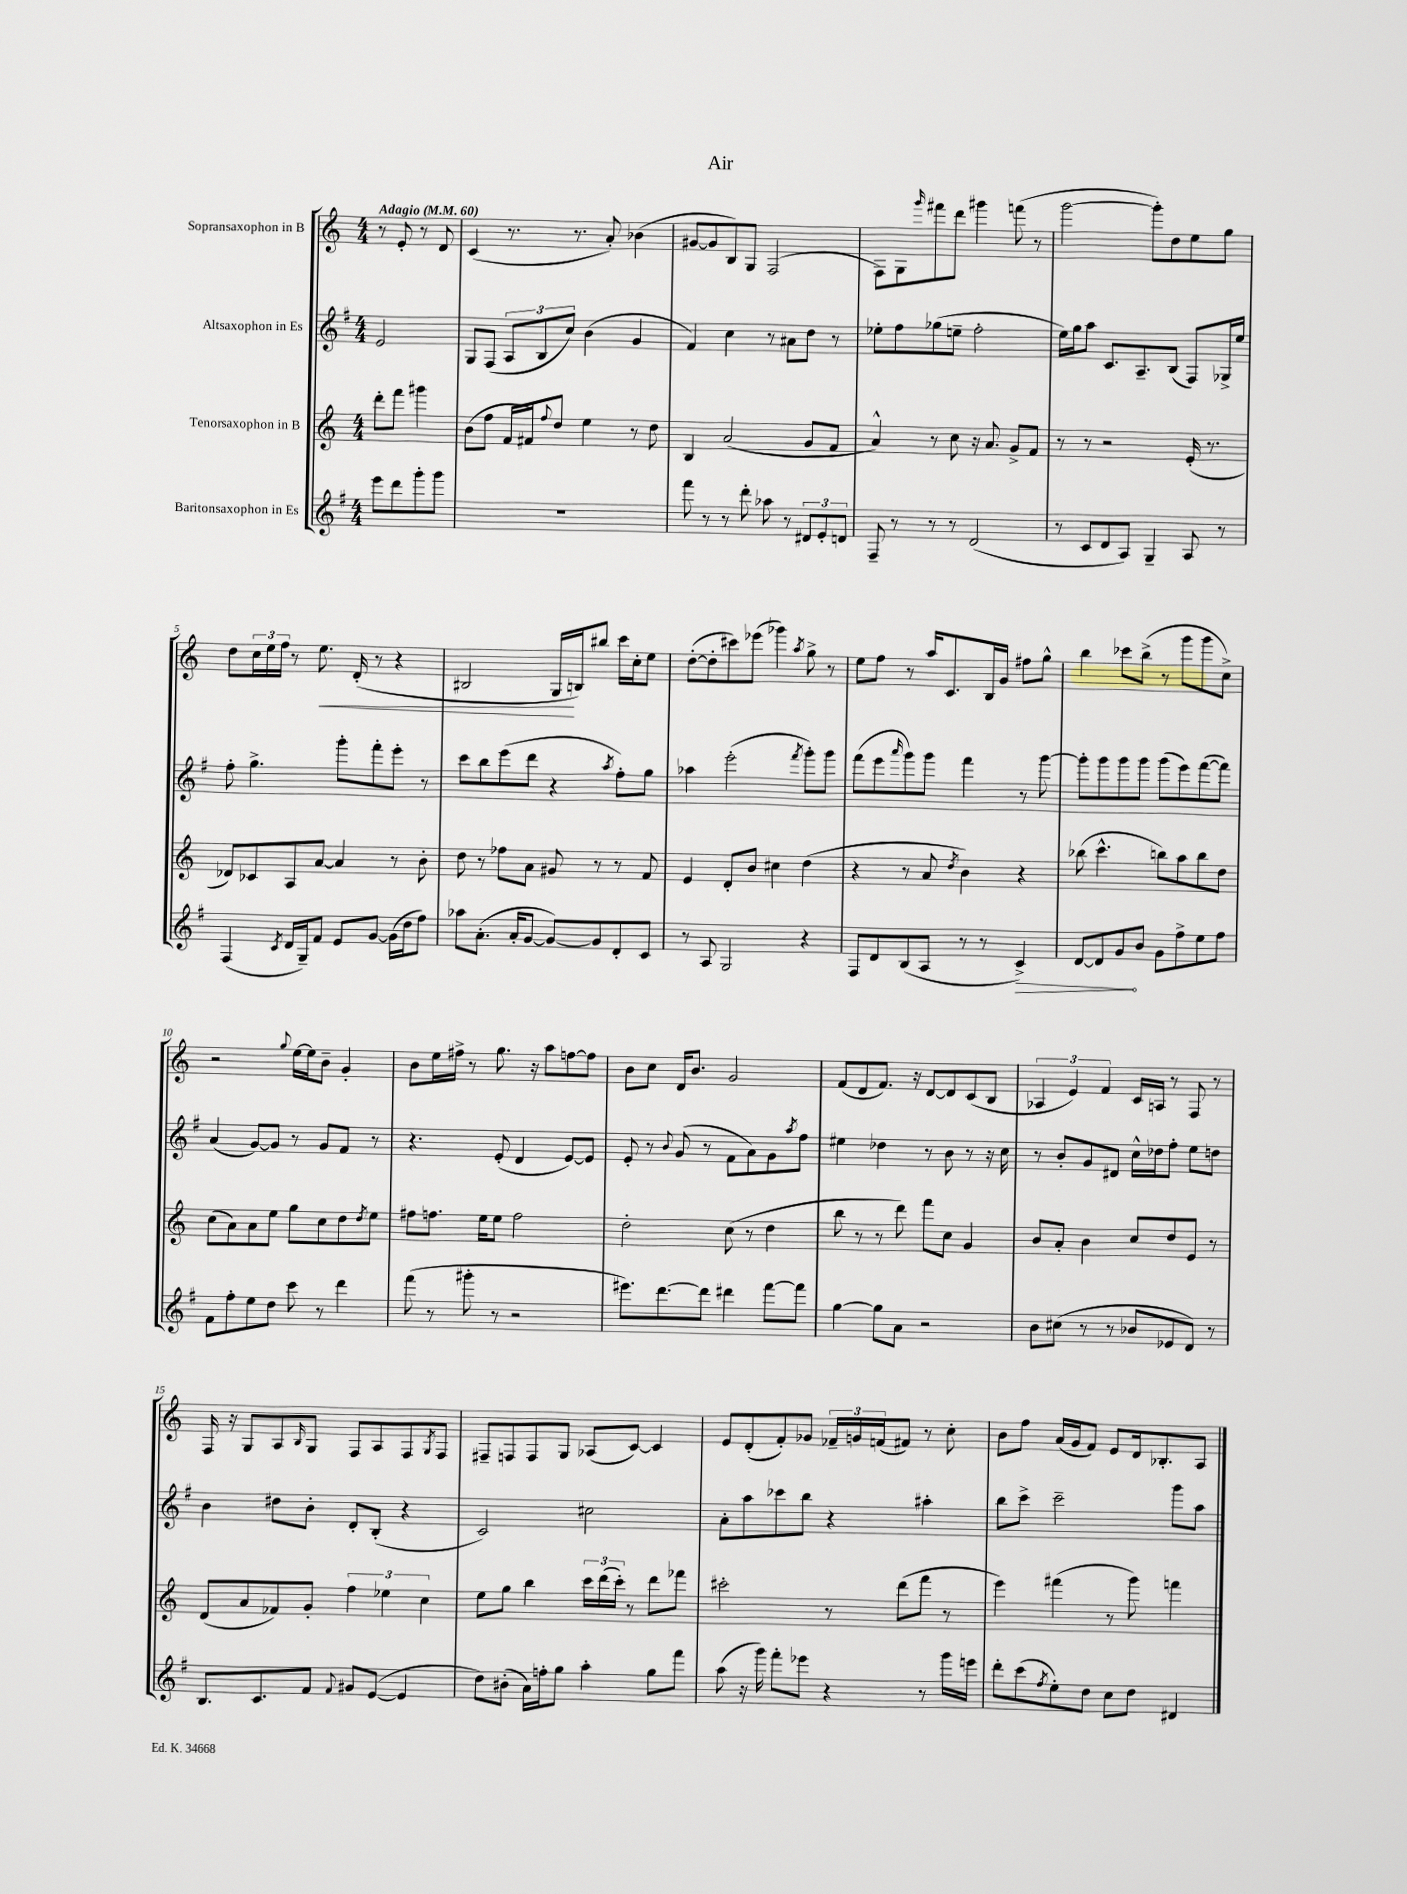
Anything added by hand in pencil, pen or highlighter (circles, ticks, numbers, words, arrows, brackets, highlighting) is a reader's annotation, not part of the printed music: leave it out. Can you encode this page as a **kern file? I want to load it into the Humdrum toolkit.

**kern	**dynam	**kern	**kern	**kern	**dynam
*part4	*part4	*part3	*part2	*part1	*part1
*staff4	*staff4	*staff3	*staff2	*staff1	*staff1
*I"Baritonsaxophon in Es	*	*I"Tenorsaxophon in B	*I"Altsaxophon in Es	*I"Sopransaxophon in B	*
*clefG2	*	*clefG2	*clefG2	*clefG2	*
*k[f#]	*	*k[]	*k[f#]	*k[]	*
*M4/4	*	*M4/4	*M4/4	*M4/4	*
*MM60	*	*MM60	*MM60	*MM60	*
=	=	=	=	=	=
!	!	!	!	!LO:TX:a:B:t=Adagio	!
8eee\L	.	8ddd'\L	2e/	8r	.
8ddd\	.	8fff\J	.	8e'/	.
8ggg'\	.	4ggg#X\	.	8r	.
8ggg\J	.	.	.	8d/	.
=1	=1	=1	=1	=1	=1
1r	.	(8b\L	8G/L	(4c/	.
.	.	8ff\J	(8F#/J	.	.
.	.	16f/LL	12A/L	8.r	.
.	.	16f#X/J)	.	.	.
.	.	.	12B/	.	.
.	.	8qqff/	.	.	.
.	.	8dd/J	.	.	.
.	.	.	12cc/J)	.	.
.	.	.	.	8.r	.
.	.	4ee\	(4b\	.	.
.	.	.	.	8a'/)	.
.	.	8r	4g/	(4b-X\	.
.	.	8dd\	.	.	.
=2	=2	=2	=2	=2	=2
8fff#\	.	4B/	4f#/)	[8g#X/L	.
8r	.	.	.	8g#/]	.
8r	.	(2a/	4cc\	8B/)	.
8ddd'\	.	.	.	8G/J	.
8aa-X\	.	.	8r	(2F/	.
8r	.	.	8a#X\L	.	.
12d#X/L	.	8g/L	8dd\J	.	.
12e'/	.	.	.	.	.
.	.	8f/J	8r	.	.
12dn/J	.	.	.	.	.
=3	=3	=3	=3	=3	=3
8F#~/	.	4a^^/)	8ee-X'\L	8F\L)	.
8r	.	.	8ff#\	8G\	.
.	.	.	.	16qqggg/	.
8r	.	8r	(8gg-X\	8fff#X\	.
8r	.	8cc\	8een~\J	8ddd\J	.
(2d/	.	16r	2ff#'\	4ggg#X\	.
.	.	8.a/	.	.	.
.	.	8g^/L	.	(8fffn\	.
.	.	8f/J	.	8r	.
=4	=4	=4	=4	=4	=4
8r	.	8r	16ee\LL)	[2ggg\	.
.	.	.	16gg\J	.	.
8c/L	.	8r	8aa\J	.	.
8d/	.	2r	8.c/L	.	.
8A/J)	.	.	.	.	.
.	.	.	8.A~/	.	.
4G~/	.	.	.	8ggg'\L])	.
.	.	.	(8B/J	8dd\	.
8A/	.	(16e'/	8F#/L)	8ee\	.
.	.	8.r	.	.	.
8r	.	.	16G-X^/L	8gg\J	.
.	.	.	16ee/JJ	.	.
!!LO:LB:g=z
=5	=5	=5	=5	=5	=5
(4F#/	.	8d-X/L)	8ff#'\	8dd\L	.
.	.	8c-X/	4.gg^\	24cc\L	.
.	.	.	.	24ee\	.
.	.	.	.	24ff\JJ	.
8qc/	.	.	.	.	.
16d/LL	.	8A/	.	8r	.
16G~/J)	.	.	.	.	.
!	!	!	!	!	!LO:HP:b
8f#/J	.	[8a/J	.	8.ee\	<
8e/L	.	4a/]	8ggg'\L	.	.
.	.	.	.	(16d'/	.
[8g/J	.	.	8fff#'\	8r	.
(16g\LL]	.	8r	8eee'\J	4r	.
16dd\J	.	.	.	.	.
8ff#\J)	.	8b'\	8r	.	.
=6	=6	=6	=6	=6	=6
8aa-X\L	.	8dd\	8ccc\L	2B#X/	.
(8.a'\J	.	8r	8bb\	.	.
.	.	8ff-X\L	(8eee\	.	.
16a'/KL	.	.	.	.	.
[8g/J	.	8a\J	8ddd\J	.	.
8g/L_)	.	8g#X/	4r	16G/LL	.
.	.	.	.	16Bn/J)	[
8g/]	.	8r	.	8bb#X/J	.
.	.	.	8qaa/	.	.
8d'/	.	8r	8ff#'\L)	16ccc\LL	.
.	.	.	.	16cc'\J	.
8c/J	.	8f/	8gg\J	8ee\J	.
=7	=7	=7	=7	=7	=7
8r	.	4e/	4aa-X\	([8dd'\L	.
8A/	.	.	.	8dd'\]	.
2G/	.	8d'/L	(2eee'\	8ccc#X\)	.
.	.	8b/J	.	(8eee-X\J	.
.	.	4cc#X\	.	4ggg-X\)	.
.	.	.	8qfff#/	8qaa/	.
4r	.	(4dd\	8ggg'\L)	8gg^\	.
.	.	.	8ggg\J	8r	.
=8	=8	=8	=8	=8	=8
8F#/L	.	4r	(8fff#\L	8ee\L	.
8d/	.	.	8eee\	8ff\J	.
.	.	.	16qqaaa/	.	.
(8B/	.	8r	8ggg\)	8r	.
8A/J	.	8a/	8ggg\J	16aa/KL	.
.	.	.	.	8.c/	.
.	.	8qdd/	.	.	.
8r	.	4b\)	4fff#\	.	.
8r	.	.	.	16B/L	.
.	.	.	.	16g/JJ	.
!	!LO:HP:b	!	!	!	!
4c^/)	>	4r	8r	8ff#X\L	.
.	.	.	[8ggg\	8gg^^\J	.
=9	=9	=9	=9	=9	=9
[8d/L	.	(8bb-X\	8ggg'\L]	4bb\	.
8d/]	.	4.ccc^^\	8ggg\	.	.
8g/	.	.	8ggg\	8ccc-X\L	.
8b/J	]	.	8ggg\J	(8bb^\J	.
8g\L	.	8bbn\L)	(8ggg\L	8r	.
8ff#^\	.	8aa\	8eee\)	8ggg\L	.
8ee\	.	8bb\	([8fff#\	8ggg\	.
8ff#\J	.	8dd\J	8fff#\J])	8cc^\J)	.
!!LO:LB:g=z
=10	=10	=10	=10	=10	=10
8f#\L	.	(8cc\L	(4a/	2r	.
8ff#'\	.	8a\)	.	.	.
8ee\	.	8a\	[8g/L)	.	.
8dd\J	.	8ee\J	8g/J]	.	.
.	.	.	.	8qqgg/	.
8ccc\	.	8gg\L	8r	[16ee\LL	.
.	.	.	.	16ee\J]	.
8r	.	8cc\	8g/L	8b~\J	.
4ddd\	.	8dd\	8f#/J	4g'/	.
.	.	8qdd/	.	.	.
.	.	8ee\J	8r	.	.
=11	=11	=11	=11	=11	=11
(8fff#\	.	8ff#X\L	4.r	8b\L	.
8r	.	8.ffn\J	.	16ee\L	.
.	.	.	.	16ff#X^\JJ	.
8ggg#X'\	.	.	.	8r	.
.	.	16ee\KL	.	.	.
8r	.	8ee\J	(8e'/	8.gg\	.
2r	.	2ff\	4d/	.	.
.	.	.	.	16r	.
.	.	.	.	8aa\L	.
.	.	.	[8e/L)	[8ffn\	.
.	.	.	8e/J]	8ff\J]	.
=12	=12	=12	=12	=12	=12
8.eee#X\L)	.	2dd'\	8e'/	8b\L	.
.	.	.	8r	8cc\J	.
[8.ddd\	.	.	.	.	.
.	.	.	8qqb/	.	.
.	.	.	(8g/	16d/KL	.
.	.	.	.	8.b/J	.
8ddd\J]	.	.	8r	.	.
4ddd#X\	.	(8cc\	8f#\L	2g/	.
.	.	8r	8a\)	.	.
[8fff#\L	.	4dd\	8g\	.	.
.	.	.	8qaa/	.	.
8fff#\J]	.	.	8ff#\J	.	.
=13	=13	=13	=13	=13	=13
[4gg\	.	8bb\	4ee#X\	(8f/L	.
.	.	8r	.	8d/	.
8gg\L]	.	8r	4dd-X\	8.f/J)	.
8a\J	.	8ddd\)	.	.	.
.	.	.	.	16r	.
2r	.	8fff\L	8r	[8d/L	.
.	.	8cc\J	8b\	8d/]	.
.	.	4g/	8r	(8c/	.
.	.	.	16r	8B/J	.
.	.	.	16cc\	.	.
=14	=14	=14	=14	=14	=14
8b\L	.	8b/L	8r	6A-X/	.
(8cc#X\J	.	8a'/J	8b'/L	.	.
.	.	.	.	6e/)	.
8r	.	4b\	8g/	.	.
.	.	.	.	6f/	.
8r	.	.	8d#X/J	.	.
8b-X/L	.	8cc/L	16cc^^\LL	16c/LL	.
.	.	.	16dd-X\J	16An/JJ	.
8e-X/	.	8dd/	8ff#'\J	8r	.
8d/J)	.	8e/J	8ee\L	8F/	.
8r	.	8r	8ddn\J	8r	.
!!LO:LB:g=z
=15	=15	=15	=15	=15	=15
8.B/L	.	(8d/L	4b\	16F/	.
.	.	.	.	16r	.
.	.	8a/	.	8G/L	.
8.c/	.	.	.	.	.
.	.	8f-X/)	8dd#X\L	8A/	.
.	.	.	.	16qqB/	.
8f#/J	.	8g'/J	8b'\J	8G/J	.
8qqf#/	.	.	.	.	.
8g#X/L	.	6ff\	8d'/L	8F/L	.
([8e/J	.	.	(8B'/J	8A/	.
.	.	6ee-X\	.	.	.
4e/]	.	.	4r	8F/	.
.	.	6cc\	.	.	.
.	.	.	.	8qG/	.
.	.	.	.	8F/J	.
=16	=16	=16	=16	=16	=16
8dd\L)	.	8ee\L	2c/)	8F#X~/L	.
(8b#X'\J	.	8gg\J	.	8Fn/	.
16a\LL)	.	4bb\	.	8F/	.
16ffn'\J	.	.	.	.	.
8gg\J	.	.	.	8G/J	.
4aa'\	.	24ccc\LL	2cc#X\	(8A-X/L	.
.	.	(24ddd\	.	.	.
.	.	24ccc'\JJ)	.	.	.
.	.	8r	.	[8c/J)	.
8gg\L	.	8ddd\L	.	4c/]	.
8fff#\J	.	8fff-X\J	.	.	.
=17	=17	=17	=17	=17	=17
(8aa\	.	2ccc#X'\	8a'\L	8e/L	.
16r	.	.	8aa\	(8d'/	.
16ggg\)	.	.	.	.	.
8fff#'\L	.	.	8ccc-X\	8f'/)	.
8eee-X\J	.	.	8bb\J	8g-X/J	.
4r	.	8r	4r	24f-X~/LL	.
.	.	.	.	24gn/	.
.	.	.	.	(24fn/J	.
.	.	(8ddd\L	.	8f#X/J)	.
8r	.	8fff\J	4aa#X'\	8r	.
16ggg\LL	.	8r	.	8cc'\	.
16eeen\JJ	.	.	.	.	.
=18	=18	=18	=18	=18	=18
8ddd'\L	.	4eee\)	8bb\L	8b\L	.
(8ccc\	.	.	8ccc^\J	8ff\J	.
8qff#/	.	.	.	.	.
8ee'\)	.	(4fff#X\	2ccc~\	(16a/LL	.
.	.	.	.	16g/J	.
8dd\J	.	.	.	8f/J)	.
8cc\L	.	8r	.	8e/L	.
8dd\J	.	8ggg\)	.	16d/k	.
.	.	.	.	8.B-X'/	.
4d#X/	.	4fffn\	8ggg\L	.	.
.	.	.	8aa\J	8A/J	.
==	==	==	==	==	==
*-	*-	*-	*-	*-	*-
